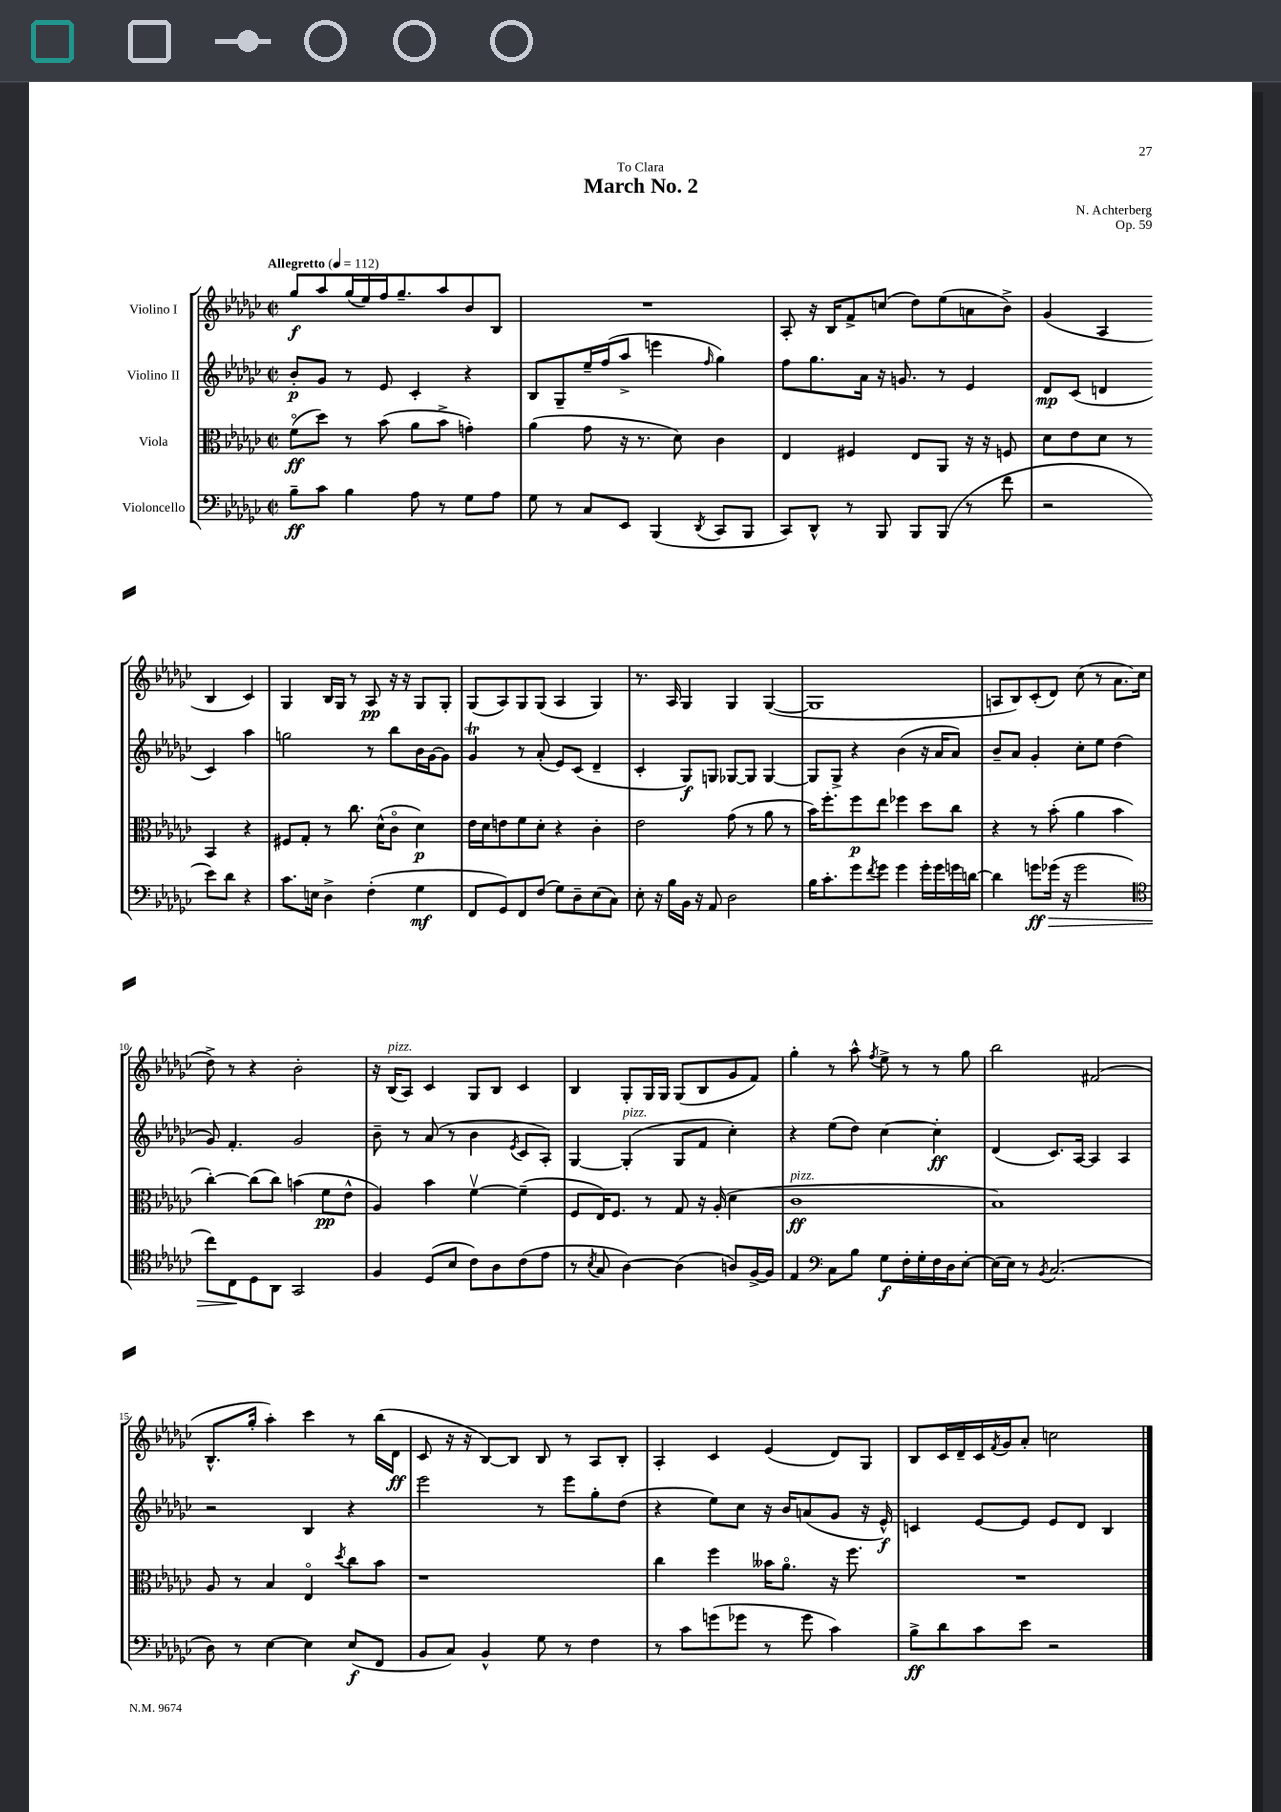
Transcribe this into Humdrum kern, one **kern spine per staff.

**kern	**dynam	**kern	**dynam	**kern	**dynam	**kern	**dynam
*part4	*part4	*part3	*part3	*part2	*part2	*part1	*part1
*staff4	*staff4	*staff3	*staff3	*staff2	*staff2	*staff1	*staff1
*I"Violoncello	*	*I"Viola	*	*I"Violino II	*	*I"Violino I	*
*clefF4	*	*clefC3	*	*clefG2	*	*clefG2	*
*k[b-e-a-d-g-c-]	*	*k[b-e-a-d-g-c-]	*	*k[b-e-a-d-g-c-]	*	*k[b-e-a-d-g-c-]	*
*M2/2	*	*M2/2	*	*M2/2	*	*M2/2	*
*met(c|)	*	*met(c|)	*	*met(c|)	*	*met(c|)	*
*MM112	*	*MM112	*	*MM112	*	*MM112	*
=1	=1	=1	=1	=1	=1	=1	=1
!	!	!	!	!	!	!LO:TX:a:B:t=Allegretto	!
8B-~\L	ff	(8f\L	ff	8b-'/L	p	8gg-/L	f
8c-\J	.	8dd-\J)	.	8g-/J	.	8aa-/	.
4B-\	.	8r	.	8r	.	(16gg-/L	.
.	.	.	.	.	.	16ee-/)	.
.	.	(8b-\	.	8e-/	.	16ff/J	.
.	.	.	.	.	.	8.gg-~/	.
8A-\	.	8a-\L	.	4c-'/	.	.	.
8r	.	8b-^\J	.	.	.	8aa-/	.
8G-\L	.	4gn'\)	.	4r	.	8b-/	.
8A-\J	.	.	.	.	.	8B-/J	.
=2	=2	=2	=2	=2	=2	=2	=2
8G-\	.	(4a-\	.	8B-/L	.	1r	.
8r	.	.	.	8G-~/	.	.	.
8C-/L	.	8g-\	.	16ee-~/L	.	.	.
.	.	.	.	(16ff/J	.	.	.
8EE-/J	.	16r	.	8aa-^/J	.	.	.
.	.	8.r	.	.	.	.	.
(4BBB-/	.	.	.	4eeen\	.	.	.
.	.	8d-\)	.	.	.	.	.
8qDD-/	.	.	.	16qqff/	.	.	.
8CC-/L	.	4c-\	.	4gg-\)	.	.	.
8BBB-/J	.	.	.	.	.	.	.
=3	=3	=3	=3	=3	=3	=3	=3
8CC-/L)	.	4E-/	.	8ff\L	.	8A-'/	.
8DD-^^/J	.	.	.	8.gg-\	.	16r	.
.	.	.	.	.	.	16B-/KL	.
8r	.	4F#X/	.	.	.	8f^/	.
.	.	.	.	16a-\Jk	.	.	.
8BBB-/	.	.	.	16r	.	(8ccn/J	.
.	.	.	.	8.gn/	.	.	.
8BBB-/L	.	8E-/L	.	.	.	8dd-\L)	.
(8BBB-/J	.	8AA-/J	.	8r	.	(8ee-\	.
8r	.	16r	.	4e-/	.	8an\	.
.	.	16r	.	.	.	.	.
8f\	.	8Fn/	.	.	.	8b-^\J)	.
=4	=4	=4	=4	=4	=4	=4	=4
2r	.	8d-\L	.	8d-/L	mp	(4g-/	.
.	.	8e-\	.	(8c-/J	.	.	.
.	.	8d-\J	.	4dn/	.	4A-/	.
.	.	8r	.	.	.	.	.
8e-\L)	.	4BB-/	.	4c-/)	.	4B-/	.
8d-\J	.	.	.	.	.	.	.
4r	.	4r	.	4aa-\	.	4c-/)	.
!!LO:LB:g=z
=5	=5	=5	=5	=5	=5	=5	=5
8.c-\L	.	8F#X/L	.	2ggn\	.	4G-/	.
.	.	8G-'/J	.	.	.	.	.
16En\Jk	.	.	.	.	.	.	.
4D-^\	.	8r	.	.	.	16B-/LL	.
.	.	.	.	.	.	16G-/JJ	.
.	.	8.cc-\	.	.	.	8r	.
(4F'\	.	.	.	8r	.	8A-/	pp
.	.	(16d-^^\KL	.	.	.	.	.
.	.	8c-\J	.	8bb-\L	.	16r	.
.	.	.	.	.	.	16r	.
4G-\	mf	4d-\)	p	16b-\L	.	8G-/L	.
.	.	.	.	[16g-\J	.	.	.
.	.	.	.	8g-\J]	.	8G-'/J	.
=6	=6	=6	=6	=6	=6	=6	=6
8FF/L	.	16e-\LL	.	4g-T/	.	(8G-/L	.
.	.	16d-\J	.	.	.	.	.
8GG-/)	.	8en\	.	.	.	8A-/)	.
8FF/	.	8f\	.	8r	.	8G-/	.
(8F/J	.	8d-'\J	.	(8a-'/	.	(8G-/J	.
8G-\L)	.	4r	.	8e-/L)	.	4A-/	.
8D-~\	.	.	.	(8c-/J	.	.	.
(8E-\	.	4c-'\	.	4d-~/	.	4G-/)	.
8C-\J)	.	.	.	.	.	.	.
=7	=7	=7	=7	=7	=7	=7	=7
8E-'\	.	2e-\	.	4c-'/	.	8.r	.
16r	.	.	.	.	.	.	.
16B-\LL	.	.	.	.	.	16A-/	.
16BB-\JJ	.	.	.	8G-/L)	f	4G-/	.
16r	.	.	.	.	.	.	.
8AA-/	.	.	.	8Gn/J	.	.	.
2D-\	.	(8g-\	.	[8G-X/L	.	4G-/	.
.	.	8r	.	8G-/J]	.	.	.
.	.	8a-\	.	[4G-/	.	([4G-/	.
.	.	8r	.	.	.	.	.
=8	=8	=8	=8	=8	=8	=8	=8
16B-\KL	.	16b-\KL)	.	8G-/L]	.	1G-]	.
8.c-'\	.	8.ff'\	.	.	.	.	.
.	.	.	.	8G-^/J	.	.	.
8g-\	.	8ff\	p	4r	.	.	.
8qf/	.	.	.	.	.	.	.
8g-\J	.	8ee-\J	.	.	.	.	.
4g-\	.	4ff-X\	.	(4b-\	.	.	.
16g-'\LL	.	8dd-\L	.	16r	.	.	.
16g-\	.	.	.	16a-/KL	.	.	.
16gn\	.	8cc-\J	.	8a-/J)	.	.	.
[16dn\JJ	.	.	.	.	.	.	.
=9	=9	=9	=9	=9	=9	=9	=9
4d\]	.	4r	.	8b-~/L	.	8An/L	.
.	.	.	.	8a-/J	.	8B-/)	.
!	!LO:HP:b	!	!	!	!	!	!
8gn\L	> ff	8r	.	4g-'/	.	(8c-'/	.
(16g-X\Jk	.	(8b-'\	.	.	.	8d-/J)	.
16r	.	.	.	.	.	.	.
2g-\	.	4a-\	.	8cc-'\L	.	(8cc-\	.
.	.	.	.	8ee-\J	.	8r	.
.	.	4b-\	.	(4dd-\	.	8.a-\L	.
.	.	.	.	.	.	16cc-\Jk	.
!!LO:LB:g=z
=10	=10	=10	=10	=10	=10	=10	=10
*clefC4	*	*	*	*	*	*	*
8cc-\L)	.	[4cc-'\)	.	8g-/)	.	8dd-^\)	.
8C-\	.	.	.	4.f'/	.	8r	.
8D-\	]	(8cc-\L]	.	.	.	4r	.
8AA-\J	.	8cc-\J)	.	.	.	.	.
2GG-/	.	(4bn\	.	2g-/	.	2b-'\	.
.	.	8f\L	pp	.	.	.	.
.	.	8e-^^\J	.	.	.	.	.
=11	=11	=11	=11	=11	=11	=11	=11
4F/	.	4A-/)	.	8b-~\	.	16r	.
!	!	!	!	!	!	!LO:TX:a:i:t=pizz.	!
.	.	.	.	.	.	(16B-/KL	.
.	.	.	.	8r	.	8A-/J)	.
(8D-/L	.	4b-\	.	(8a-/	.	4c-/	.
8B-/J	.	.	.	8r	.	.	.
8c-\L)	.	[4fv\	.	4b-\	.	8G-/L	.
8A-\	.	.	.	.	.	8B-/J	.
.	.	.	.	8qe-/	.	.	.
(8c-\	.	(4f~\]	.	8c-/L	.	4c-/	.
8e-\J	.	.	.	8A-'/J)	.	.	.
=12	=12	=12	=12	=12	=12	=12	=12
8r	.	8F/L	.	[4G-/	.	4B-/	.
8qB-/	.	.	.	.	.	.	.
8G-/	.	16E-/K)	.	.	.	.	.
.	.	8.F/J	.	.	.	.	.
!	!	!	!	!LO:TX:a:i:t=pizz.	!	!	!
[4A-\)	.	.	.	(4G-'/]	.	8G-'/L	.
.	.	8r	.	.	.	16G-/L	.
.	.	.	.	.	.	16G-/JJ	.
(4A-\]	.	8G-/	.	8G-/L	.	(8G-/L	.
.	.	16r	.	8f/J	.	8B-/	.
.	.	(16A-'/	.	.	.	.	.
8An/L)	.	4d-\	.	4cc-'\)	.	8g-/	.
[16F^/L	.	.	.	.	.	8f/J)	.
16F/JJ]	.	.	.	.	.	.	.
=13	=13	=13	=13	=13	=13	=13	=13
!	!	!LO:TX:a:i:t=pizz.	!	!	!	!	!
4E-/	.	1c-	ff	4r	.	4gg-'\	.
*clefF4	*	*	*	*	*	*	*
8C-\L	.	.	.	(8ee-\L	.	8r	.
8B-\J	.	.	.	8dd-\J)	.	8aa-^^\	.
.	.	.	.	.	.	8qff/	.
8G-\L	f	.	.	[4cc-\	.	8ee-^\	.
16F'\L	.	.	.	.	.	8r	.
16G-'\	.	.	.	.	.	.	.
16F\	.	.	.	4cc-'\]	ff	8r	.
16D-\J	.	.	.	.	.	.	.
[8E-'\J	.	.	.	.	.	8gg-\	.
=14	=14	=14	=14	=14	=14	=14	=14
(16E-\LL]	.	1B-)	.	(4d-/	.	2bb-\	.
16E-\JJ)	.	.	.	.	.	.	.
8r	.	.	.	.	.	.	.
8qBB-/	.	.	.	.	.	.	.
(2.C-/	.	.	.	8.c-/L)	.	.	.
.	.	.	.	[16A-/Jk	.	.	.
.	.	.	.	4A-/]	.	(2f#X/	.
.	.	.	.	4A-/	.	.	.
!!LO:LB:g=z
=15	=15	=15	=15	=15	=15	=15	=15
8D-\)	.	8A-/	.	2r	.	8.B-^^/L	.
8r	.	8r	.	.	.	.	.
.	.	.	.	.	.	16gg-'/Jk	.
[4E-\	.	4B-/	.	.	.	4aa-'\)	.
4E-\]	.	4E-/	.	4B-/	.	4ccc-\	.
.	.	8qdd-/	.	.	.	.	.
(8E-/L	f	8cc-\L	.	4r	.	8r	.
8FF/J	.	8b-\J	.	.	.	(16bb-\LL	.
.	.	.	.	.	.	16d-\JJ	ff
=16	=16	=16	=16	=16	=16	=16	=16
8BB-/L	.	1r	.	2eee-\	.	8c-/	.
8C-/J)	.	.	.	.	.	16r	.
.	.	.	.	.	.	16r	.
4BB-^^/	.	.	.	.	.	[8B-/L)	.
.	.	.	.	.	.	8B-/J]	.
8G-\	.	.	.	8r	.	8B-/	.
8r	.	.	.	8eee-\L	.	8r	.
4F\	.	.	.	8gg-'\	.	8A-/L	.
.	.	.	.	(8dd-\J	.	8B-'/J	.
=17	=17	=17	=17	=17	=17	=17	=17
8r	.	4cc-\	.	4r	.	4A-'/	.
8c-\L	.	.	.	.	.	.	.
(8gn\	.	4ff\	.	8ee-\L)	.	4c-/	.
8g-X\J	.	.	.	8cc-\J	.	.	.
8r	.	16b--X\KL	.	16r	.	(4e-/	.
.	.	8.a-\J	.	16b-/KL	.	.	.
8g-\	.	.	.	(8an/	.	.	.
4c-\)	.	16r	.	8g-/J	.	8d-/L)	.
.	.	8.ff\	.	.	.	.	.
.	.	.	.	16r	.	8G-/J	.
.	.	.	.	16e-^^/)	f	.	.
=18	=18	=18	=18	=18	=18	=18	=18
8B-^\L	ff	1r	.	4cn/	.	8B-/L	.
8d-\	.	.	.	.	.	16c-/L	.
.	.	.	.	.	.	16d-~/	.
8c-\	.	.	.	[8e-/L	.	16c-/	.
.	.	.	.	.	.	8qf/	.
.	.	.	.	.	.	16g-/J	.
8e-\J	.	.	.	8e-/J]	.	8a-'/J	.
2r	.	.	.	8e-/L	.	2ccn\	.
.	.	.	.	8d-/J	.	.	.
.	.	.	.	4B-/	.	.	.
==	==	==	==	==	==	==	==
*-	*-	*-	*-	*-	*-	*-	*-
